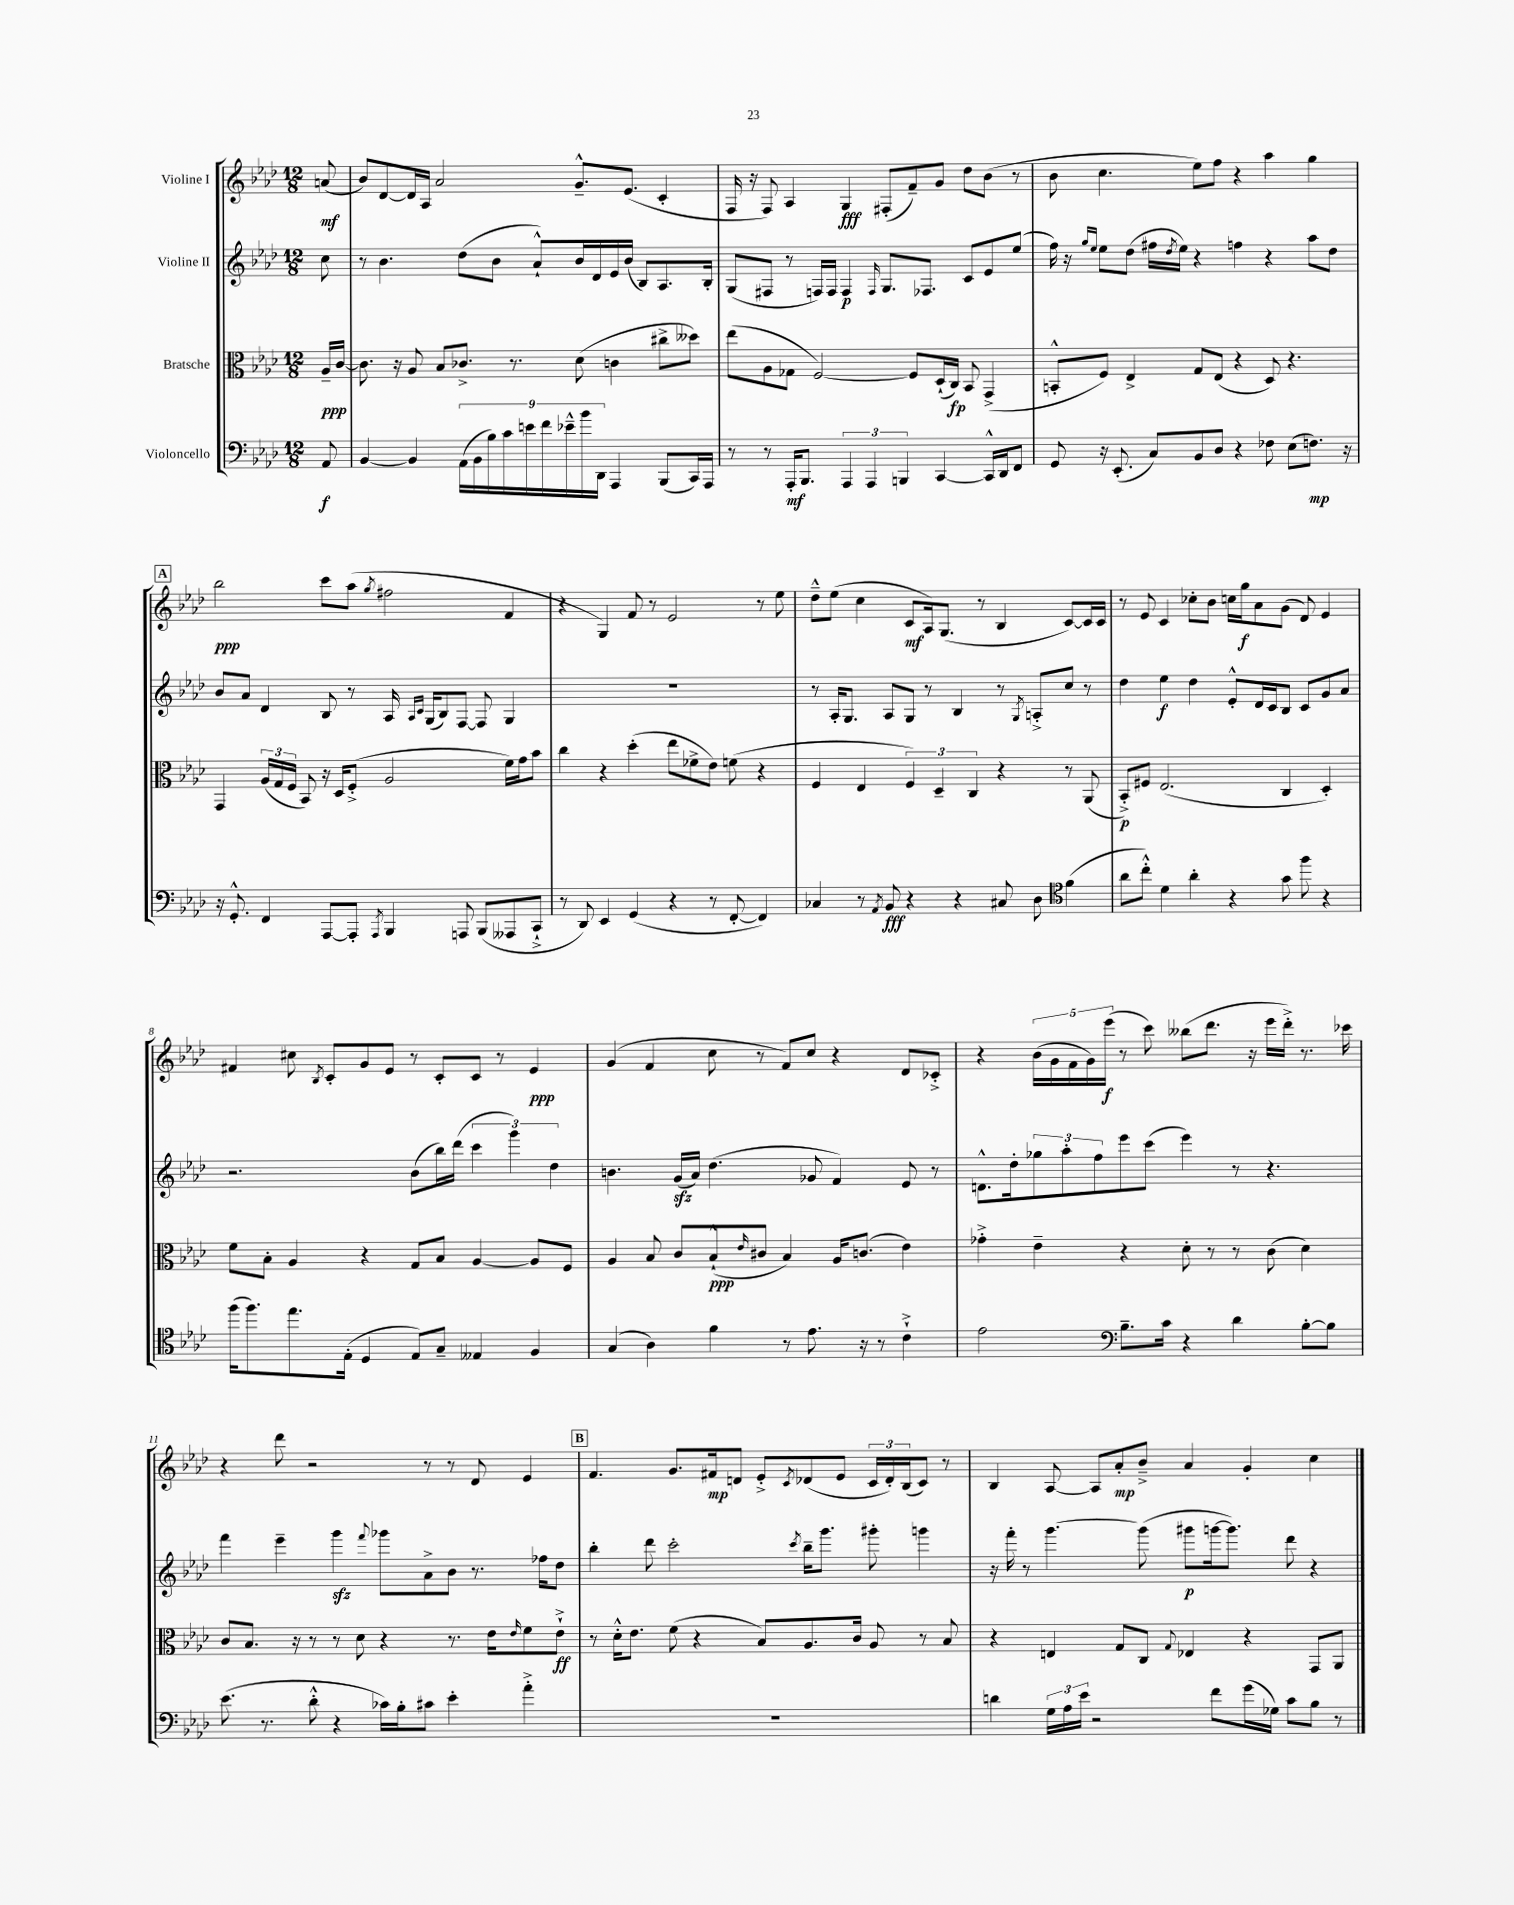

**kern	**dynam	**kern	**dynam	**kern	**dynam	**kern	**dynam
*part4	*part4	*part3	*part3	*part2	*part2	*part1	*part1
*staff4	*staff4	*staff3	*staff3	*staff2	*staff2	*staff1	*staff1
*I"Violoncello	*	*I"Bratsche	*	*I"Violine II	*	*I"Violine I	*
*clefF4	*	*clefC3	*	*clefG2	*	*clefG2	*
*k[b-e-a-d-]	*	*k[b-e-a-d-]	*	*k[b-e-a-d-]	*	*k[b-e-a-d-]	*
*M12/8	*	*M12/8	*	*M12/8	*	*M12/8	*
=	=	=	=	=	=	=	=
8AA-/	f	16A-~/LL	ppp	8cc\	.	(8an/	mf
.	.	[16c/JJ	.	.	.	.	.
=1	=1	=1	=1	=1	=1	=1	=1
[4BB-/	.	8.c\]	.	8r	.	8b-/L)	.
.	.	.	.	4.b-\	.	[8d-/	.
.	.	16r	.	.	.	.	.
4BB-/]	.	8A-/	.	.	.	16d-/L]	.
.	.	.	.	.	.	16A-/JJ	.
.	.	8B-/L	.	.	.	2a-/	.
(18AA-\LL	.	8.c-X^/J	.	(8dd-\L	.	.	.
18BB-\	.	.	.	.	.	.	.
18B-\)	.	.	.	.	.	.	.
.	.	.	.	8b-\J	.	.	.
18c\	.	.	.	.	.	.	.
.	.	8.r	.	.	.	.	.
18en\	.	.	.	.	.	.	.
.	.	.	.	8a-`^^/L)	.	.	.
18f\	.	.	.	.	.	.	.
18e-X~^^\	.	.	.	.	.	.	.
.	.	(8d-\	.	16b-/L	.	8.g~^^/L	.
18b-\	.	.	.	.	.	.	.
.	.	.	.	16d-/	.	.	.
18DD-\JJ	.	.	.	.	.	.	.
4AAA-/	.	4cn\	.	16e-/	.	.	.
.	.	.	.	(16b-/JJ	.	(8.e-/J	.
.	.	.	.	8B-/L)	.	.	.
(8BBB-/L	.	8cc#X^\L	.	8.A-/	.	4c'/	.
16CC/L)	.	8dd--X\J)	.	.	.	.	.
16AAA-/JJ	.	.	.	16B-'/Jk	.	.	.
=2	=2	=2	=2	=2	=2	=2	=2
8r	.	(8ee-\L	.	(8G/L	.	16F/	.
.	.	.	.	.	.	16r	.
8r	.	8A-\	.	8F#X/J	.	8F/)	.
16AAA-'/KL	mf	8G-X\J	.	8r	.	4A-/	.
8.BBB-/J	.	.	.	.	.	.	.
.	.	[2F/)	.	16Fn/LL)	.	.	.
.	.	.	.	16F/JJ	.	.	.
6AAA-/	.	.	.	4F/	p	4G/	fff
6AAA-/	.	.	.	.	.	.	.
.	.	.	.	16qqF/	.	.	.
.	.	.	.	8.G/L	.	(8F#X'/L	.
6BBBn/	.	.	.	.	.	.	.
.	.	8F/L]	.	.	.	8f~/)	.
.	.	.	.	8.F-X/J	.	.	.
[4CC/	.	(16D-`/L	.	.	.	8g/J	.
.	.	16C/JJ)	fp	.	.	.	.
.	.	8BB-/	.	8c/L	.	8dd-\L	.
16CC^^/LL]	.	(4GG^/	.	8e-/	.	(8b-\J	.
16DD-/J	.	.	.	.	.	.	.
8FF/J	.	.	.	(8ee-/J	.	8r	.
=3	=3	=3	=3	=3	=3	=3	=3
8GG/	.	8BBn'^^/L	.	16ff\)	.	8b-\	.
.	.	.	.	16r	.	.	.
.	.	.	.	16qqgg/LL	.	.	.
.	.	.	.	16qqee-/JJ	.	.	.
16r	.	8F/J)	.	8ee-\L	.	4.cc\	.
(8.EE-'/	.	.	.	.	.	.	.
.	.	4E-^/	.	(8dd-\J	.	.	.
8C/L)	.	.	.	16ff#X\LL	.	.	.
.	.	.	.	8qdd-/	.	.	.
.	.	.	.	16ee-\JJ)	.	.	.
8BB-/	.	8G/L	.	4r	.	8ee-\L)	.
8D-/J	.	(8E-/J	.	.	.	8ff\J	.
4r	.	4r	.	4ffn\	.	4r	.
8F-X\	.	8D-/)	.	4r	.	4aa-\	.
(8E-\L	.	4.r	.	.	.	.	.
8.Fn\J)	mp	.	.	8aa-\L	.	4gg\	.
.	.	.	.	8dd-\J	.	.	.
16r	.	.	.	.	.	.	.
!!LO:LB:g=z
!!LO:REH:place=s1:t=A
=4	=4	=4	=4	=4	=4	=4	=4
16r	.	4GG/	.	8b-/L	.	2bb-\	ppp
8.GG'^^/	.	.	.	.	.	.	.
.	.	.	.	8a-/J	.	.	.
4FF/	.	(24A-/LL	.	4d-/	.	.	.
.	.	24G/	.	.	.	.	.
.	.	24F/JJ	.	.	.	.	.
.	.	8BB-/)	.	.	.	.	.
[8AAA-/L	.	16r	.	8B-/	.	8ccc\L	.
.	.	16D-/KL	.	.	.	.	.
8AAA-'/J]	.	(8F'^/J	.	8r	.	(8aa-\J	.
8qAAA-/	.	.	.	.	.	8qgg/	.
4BBB-/	.	2A-/	.	16A-/	.	2ff#X\	.
.	.	.	.	16qqA-/LL	.	.	.
.	.	.	.	16qqc/JJ	.	.	.
.	.	.	.	(16G/KL	.	.	.
.	.	.	.	8B-/)	.	.	.
8AAAn/	.	.	.	[8F/J	.	.	.
(8BBB-/L	.	.	.	8F/]	.	.	.
8AAA--X/	.	16f\LL)	.	4G/	.	4f/	.
.	.	16g\J	.	.	.	.	.
8CC`^/J	.	8b-\J	.	.	.	.	.
=5	=5	=5	=5	=5	=5	=5	=5
8r	.	4cc\	.	1.r	.	4r	.
8DD-/)	.	.	.	.	.	.	.
4EE-/	.	4r	.	.	.	4G/)	.
(4GG/	.	(4dd-'\	.	.	.	8f/	.
.	.	.	.	.	.	8r	.
4r	.	8ee-\L	.	.	.	2e-/	.
.	.	8f-X^\	.	.	.	.	.
8r	.	8e-\J)	.	.	.	.	.
[8FF'/	.	(8fn\	.	.	.	.	.
4FF/])	.	4r	.	.	.	8r	.
.	.	.	.	.	.	8ee-\	.
=6	=6	=6	=6	=6	=6	=6	=6
4C-X/	.	4F/	.	8r	.	8dd-~^^\L	.
.	.	.	.	16A-'/KL	.	(8ee-\J	.
.	.	.	.	8.G/J	.	.	.
8r	.	4E-/	.	.	.	4cc\	.
8qAA-/	.	.	.	.	.	.	.
8BB-/	fff	.	.	8A-/L	.	.	.
4r	.	6F/)	.	8G/J	.	8c/L	mf
.	.	.	.	8r	.	16A-/k)	.
.	.	6D-~/	.	.	.	.	.
.	.	.	.	.	.	(8.G/J	.
4r	.	.	.	4B-/	.	.	.
.	.	6C/	.	.	.	.	.
.	.	.	.	.	.	8r	.
8C#X/	.	4r	.	8r	.	4B-/	.
.	.	.	.	8qG/	.	.	.
8D-\	.	.	.	8An'^/L	.	.	.
*clefC4	*	*	*	*	*	*	*
(4f\	.	8r	.	8cc/J	.	[8c/L)	.
.	.	(8AA-/	.	8r	.	16c/L]	.
.	.	.	.	.	.	16c/JJ	.
=7	=7	=7	=7	=7	=7	=7	=7
8a-\L	.	8BB-'^/L)	p	4dd-\	.	8r	.
8cc'^^\J)	.	8F#X/J	.	.	.	8e-/	.
4d-\	.	(2.E-/	.	4ee-\	f	4c/	.
4a-'\	.	.	.	4dd-\	.	8cc-X'\L	.
.	.	.	.	.	.	8b-\J	.
4r	.	.	.	8e-'^^/L	.	16ccn\LL	.
.	.	.	.	.	.	16gg\J	f
.	.	.	.	16d-/L	.	8a-\	.
.	.	.	.	16c/J	.	.	.
8g\	.	4C/	.	8B-/J	.	(8g\J	.
8ff\	.	.	.	8c/L	.	8d-/)	.
4r	.	4D-'/)	.	8g/	.	4e-/	.
.	.	.	.	8a-/J	.	.	.
!!LO:LB:g=z
=8	=8	=8	=8	=8	=8	=8	=8
(16ff\KL	.	8f\L	.	2.r	.	4f#X/	.
8.ff\)	.	.	.	.	.	.	.
.	.	8B-'\J	.	.	.	.	.
8.ee-\	.	4A-/	.	.	.	8cc#X\	.
.	.	.	.	.	.	8qB-/	.
.	.	.	.	.	.	8c'/L	.
(16E-'\Jk	.	.	.	.	.	.	.
4D-/	.	4r	.	.	.	8g/	.
.	.	.	.	.	.	8e-/J	.
8E-/L)	.	8G/L	.	(8b-\L	.	8r	.
8G~/J	.	8B-/J	.	16bb-\L)	.	8c'/L	.
.	.	.	.	(16ddd-\JJ	.	.	.
4E--X/	.	[4A-/	.	6ccc\	.	8c/J	.
.	.	.	.	.	.	8r	.
.	.	.	.	6ggg\)	.	.	.
4F/	.	8A-/L]	.	.	.	4e-/	ppp
.	.	.	.	6dd-\	.	.	.
.	.	8F/J	.	.	.	.	.
=9	=9	=9	=9	=9	=9	=9	=9
(4G/	.	4A-/	.	4.bn\	.	(4g/	.
4A-\)	.	8B-/	.	.	.	4f/	.
.	.	8c/L	.	(16gzz/LL	.	.	.
.	.	.	.	16a-/JJ)	.	.	.
4f\	.	(8B-`^^/	ppp	(4.dd-\	.	8cc\	.
.	.	16qqe-/	.	.	.	.	.
.	.	8c#X/J	.	.	.	8r	.
8r	.	4B-/)	.	.	.	8f/L)	.
8.e-\	.	.	.	8g-X/	.	8cc/J	.
.	.	16A-/KL	.	4f/)	.	4r	.
16r	.	(8.cn/J	.	.	.	.	.
8r	.	.	.	.	.	.	.
4c`^\	.	4e-\)	.	8e-/	.	8d-/L	.
.	.	.	.	8r	.	8c-X'^/J	.
=10	=10	=10	=10	=10	=10	=10	=10
2e-\	.	4g-X'^\	.	8.dn^^\L	.	4r	.
.	.	.	.	16dd-'\k	.	.	.
.	.	4e-~\	.	12gg-X\	.	(20b-\LL	.
.	.	.	.	.	.	20g\	.
.	.	.	.	12aa-'\	.	.	.
.	.	.	.	.	.	20f\	.
.	.	.	.	.	.	20g\)	.
.	.	.	.	12ff\	.	.	.
.	.	.	.	.	.	(20eee-\JJ	f
*clefF4	*	*	*	*	*	*	*
8.B-~\L	.	4r	.	8eee-\	.	8r	.
.	.	.	.	(8ccc\J	.	8ccc\)	.
16c\Jk	.	.	.	.	.	.	.
4r	.	8d-'\	.	4eee-\)	.	(8bb--X\L	.
.	.	8r	.	.	.	8.ddd-\J	.
4d-\	.	8r	.	8r	.	.	.
.	.	.	.	.	.	16r	.
.	.	(8c\	.	4.r	.	16eee-\LL	.
.	.	.	.	.	.	16ddd-'^\JJ)	.
[8B-'\L	.	4d-\)	.	.	.	8.r	.
8B-\J]	.	.	.	.	.	.	.
.	.	.	.	.	.	16ccc-X\	.
!!LO:LB:g=z
=11	=11	=11	=11	=11	=11	=11	=11
(8.e-\	.	8c/L	.	4fff\	.	4r	.
.	.	8.B-/J	.	.	.	.	.
8.r	.	.	.	.	.	.	.
.	.	.	.	4eee-~\	.	8ddd-\	.
.	.	16r	.	.	.	.	.
8d-'^^\	.	8r	.	.	.	2r	.
4r	.	8r	.	4gggzz\	.	.	.
.	.	8d-\	.	.	.	.	.
.	.	.	.	8qqfff/	.	.	.
16c-X\LL)	.	4r	.	8ggg-X\L	.	.	.
16B-'\J	.	.	.	.	.	.	.
8c#X\J	.	.	.	8a-^\	.	8r	.
4e-'\	.	8.r	.	8b-\J	.	8r	.
.	.	.	.	8.r	.	8d-/	.
.	.	16e-\KL	.	.	.	.	.
.	.	16qqe-/	.	.	.	.	.
4a-'^\	.	8f\	.	.	.	4e-/	.
.	.	.	.	16ff-X\KL	.	.	.
.	.	8e-`^\J	ff	8dd-\J	.	.	.
!!LO:REH:place=s1:t=B
=12	=12	=12	=12	=12	=12	=12	=12
1.r	.	8r	.	4bb-'\	.	4.f/	.
.	.	16d-'^^\KL	.	.	.	.	.
.	.	8.e-\J	.	.	.	.	.
.	.	.	.	8ddd-\	.	.	.
.	.	(8f\	.	2ccc'\	.	8.g/L	.
.	.	4r	.	.	.	.	.
.	.	.	.	.	.	16f#X/k	mp
.	.	.	.	.	.	8dn/J	.
.	.	8B-/L)	.	.	.	8e-'^/L	.
.	.	.	.	8qccc/	.	8qc/	.
.	.	8.A-/	.	16bb-~\KL	.	(8d-X/	.
.	.	.	.	8.ggg\J	.	.	.
.	.	.	.	.	.	8e-/J	.
.	.	16c/Jk	.	.	.	.	.
.	.	8A-/	.	8ggg#X'\	.	24c/LL	.
.	.	.	.	.	.	24d-'/)	.
.	.	.	.	.	.	(24B-/J	.
.	.	8r	.	4gggn\	.	8c/J)	.
.	.	8B-/	.	.	.	8r	.
=13	=13	=13	=13	=13	=13	=13	=13
4dn\	.	4r	.	16r	.	4B-/	.
.	.	.	.	16fff'\	.	.	.
.	.	.	.	8r	.	.	.
24G\LL	.	4En/	.	[4.ggg\	.	[8A-/	.
24A-\	.	.	.	.	.	.	.
24e-\JJ	.	.	.	.	.	.	.
2r	.	.	.	.	.	8A-/L]	.
.	.	8G/L	.	.	.	8a-'/	mp
.	.	8C/J	.	(8ggg\]	.	8b-~^/J	.
.	.	8qqG/	.	.	.	.	.
.	.	4E-X/	.	8ggg#X\L	p	4a-/	.
8f\L	.	.	.	[16gggn\k	.	.	.
.	.	.	.	8.ggg\J])	.	.	.
(16g\L	.	4r	.	.	.	4g'/	.
16G-X\JJ)	.	.	.	.	.	.	.
8c\L	.	.	.	8ddd-\	.	.	.
8B-\J	.	8GG/L	.	4r	.	4cc\	.
8r	.	8AA-/J	.	.	.	.	.
==	==	==	==	==	==	==	==
*-	*-	*-	*-	*-	*-	*-	*-
